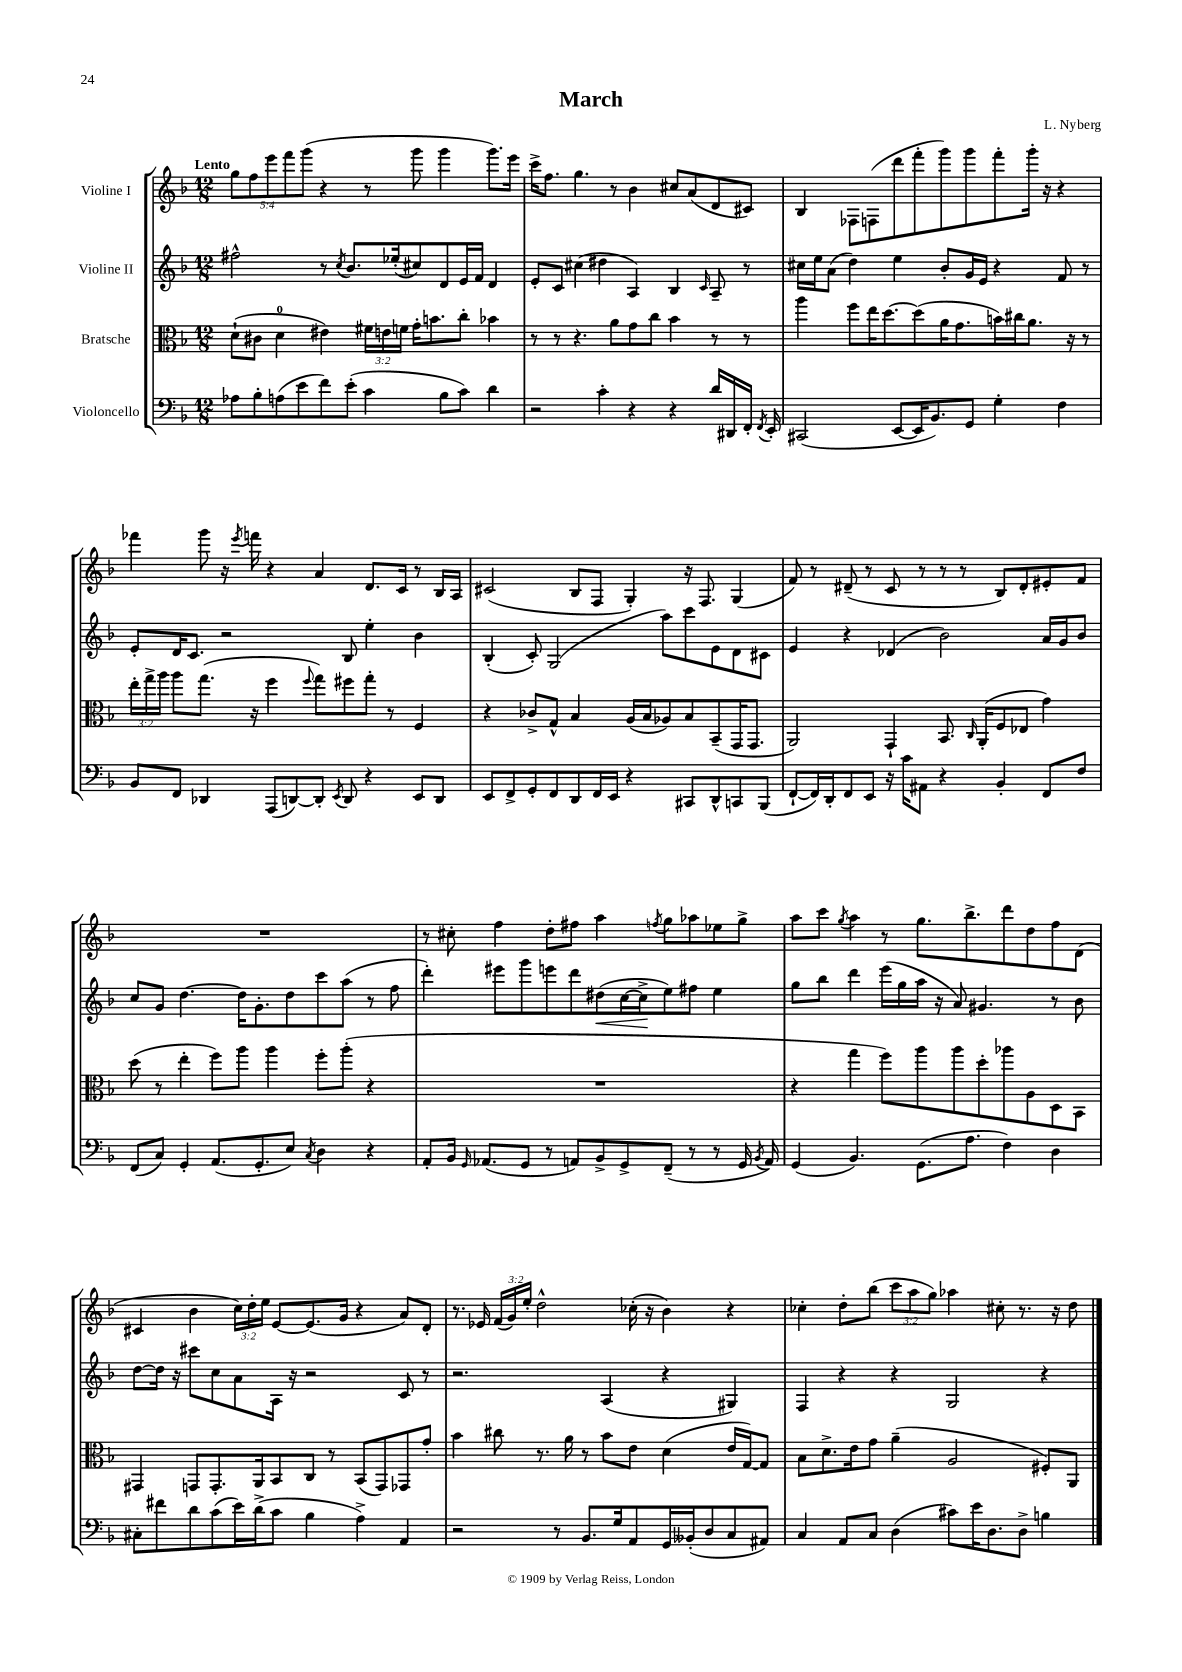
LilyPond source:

\header { title = "March" composer = "L. Nyberg" }
<<
\new StaffGroup <<
\new Staff = "s0" \with { instrumentName = "Violine I" } {
    \clef treble \key f \major \numericTimeSignature \time 12/8 \override Staff.TupletNumber.text = #tuplet-number::calc-fraction-text \tempo "Lento"
    \autoBeamOff \tuplet 5/4 { g''8[ f''8 e'''8 f'''8 g'''8]( } r4 r8 g'''8 g'''4 g'''8.[) e'''16] |
    c'''16[-> f''8.] g''4. r8 bes'4 cis''8[ a'8( d'8 cis'8]) |
    bes4 fes8[ f8( d'''8 f'''8-. g'''8) g'''8 f'''8-. g'''16]-. r16 r4 |
    fes'''4 g'''8 r16 \acciaccatura { e'''8 } f'''16 r4 a'4 d'8.[ c'16] r8 bes16[ a16] |
    cis'2( bes8[ f8] g4-.) r16 f8. g4( |
    f'8) r8 dis'8--( r8 c'8 r8 r8 r8 bes8[) dis'8-. eis'8-. f'8] |
    R1. |
    r8 cis''8-. f''4 d''8[-. fis''8] a''4 \acciaccatura { f''8 } g''8[ aes''8 ees''8 g''8]-> |
    a''8[ c'''8] \acciaccatura { g''8 } a''4 r8 g''8.[ bes''8.-> d'''8 d''8 f''8 d'8]( |
    cis'4 bes'4 \tuplet 3/2 { c''16[) d''16-. e''16] } e'8[~ e'8.( g'16] r4 a'8[) d'8]-. |
    r8. ees'16 \tuplet 3/2 { f'16[( g'16) e''16]-. } d''2-^ ces''16-.( r16 bes'4) r4 |
    ces''4-. d''8[-. bes''8]( \tuplet 3/2 { c'''8[ a''8 g''8]) } aes''4 cis''8-. r8. r16 d''8 \bar "|." |
}
\new Staff = "s1" \with { instrumentName = "Violine II" } {
    \clef treble \key f \major \numericTimeSignature \time 12/8
    \autoBeamOff fis''2-^ r8 \acciaccatura { c''8 } bes'8.[ ees''16-.( cis''8) d'8 e'16 f'16] d'4 |
    e'8[-. c'8] cis''4( dis''4 a4) bes4 \grace { c'16 } a8-- r8 |
    cis''16[ e''16 a'8]( d''4) e''4 bes'8[-. g'16 e'16] r4 f'8 r8 |
    e'8[-. d'16 c'8.] r2 bes8 e''4-. bes'4 |
    bes4-.( c'8-.) g2( a''8[) c'''8 e'8 d'8 cis'8] |
    e'4 r4 des'4( bes'2) a'16[ g'16 bes'8] |
    c''8[ g'8] d''4.~ d''16[ g'8.-. d''8 c'''8 a''8]( r8 f''8 |
    d'''4-.) eis'''8[ g'''8 e'''8 d'''8 dis''8\<( c''16~ c''16->\! e''8) fis''8] e''4 |
    g''8[ bes''8] d'''4 e'''16[( g''16 a''16] r16 a'8) gis'4. r8 bes'8 |
    d''8[~ d''16] r16 cis'''8[ c''8 a'8 a16] r16 r2 c'8 r8 |
    r2. a4( r4 gis4) |
    f4 r4 r4 g2 r4 \bar "|." |
}
\new Staff = "s2" \with { instrumentName = "Bratsche" } {
    \clef alto \key f \major \numericTimeSignature \time 12/8 \override Staff.TupletNumber.text = #tuplet-number::calc-fraction-text
    \autoBeamOff d'8[-!( cis'8] d'4-0 eis'4) \tuplet 3/2 { fis'16[ e'16 f'16] } g'16[-. b'8. c''8]-. bes'4 |
    r8 r8 r4. a'8[ g'8 c''8] bes'4 r8 r8 |
    a''4 f''8[ e''16 d''8.~ d''8( a'16 g'8. b'16) cis''16 a'8.] r16 r8 |
    \tuplet 3/2 { e''16[-. g''16-> a''16] } a''8[ g''8.]( r16 f''4 \appoggiatura { f''8 } g''8[) fis''8 g''8]-. r8 f4 |
    r4 ces'8[-> g8]-^ bes4 a16[( bes16 aes8) bes8 bes,8--( g,16 g,8.] |
    a,2) g,4-! bes,8. \grace { c16 } a,16[-.( f8 ees8] g'4) |
    d''8( r8 e''4-. f''8[) a''8] a''4 f''8[-. a''8]-.( r4 |
    R1. |
    r4 g''4 f''8[) a''8 a''8 d''8-. aes''8 a8 d8 bes,8] |
    gis,4 g,8[ g,8.-. a,16 bes,8 c8] r8 bes,8[( g,8) ges,8 g'8]-. |
    bes'4 cis''8 r8. a'16 r8 bes'8[ e'8] d'4( e'16[ g16~) g8] |
    bes8[ d'8.-> e'16 g'8] a'4--( a2 fis8[-.) a,8] \bar "|." |
}
\new Staff = "s3" \with { instrumentName = "Violoncello" } {
    \clef bass \key f \major \numericTimeSignature \time 12/8
    \autoBeamOff aes8[ bes8-. a8( e'8 f'8) e'8]-.( c'4 bes8[ c'8]) d'4 |
    r2 c'4-. r4 r4 d'16[ dis,16 f,16]-. \acciaccatura { f,8 } e,16-. |
    cis,2( e,8[~ e,16 bes,8.) g,8] g4-. f4 |
    bes,8[ f,8] des,4 a,,8[( d,8~) d,8]-. \acciaccatura { e,8 } d,8 r4 e,8[ d,8] |
    e,8[ f,8-> g,8-. f,8 d,8 f,16 e,16] r4 cis,8[ d,8-^ c,8 bes,,8]( |
    f,8[~-! f,16) d,16-. f,8 e,8] r16 c'16[ ais,8] r4 bes,4-. f,8[ f8] |
    f,8[( c8]) g,4-. a,8.[( g,8.-. e8]) \acciaccatura { c8 } d4 r4 |
    a,8[-. bes,16] \grace { g,16 } aes,8.[( g,8] r8 a,8[) bes,8-> g,8-> f,8]--( r8 r8 g,16 \acciaccatura { bes,8 } a,16) |
    g,4( bes,4.) g,8.[( a8.] f4) d4 |
    cis8[-. fis'8 d'8 c'8( e'16) d'16->( c'8] bes4 a4->) a,4 |
    r2 r8 bes,8.[ g16 a,8 g,16 beses,16-.( d8 c8 ais,8]) |
    c4 a,8[ c8] d4( cis'8[) e'16 d8. d8]-> b4 \bar "|." |
}
>>
>>
\layout { \context { \Score \remove "Bar_number_engraver" } }
